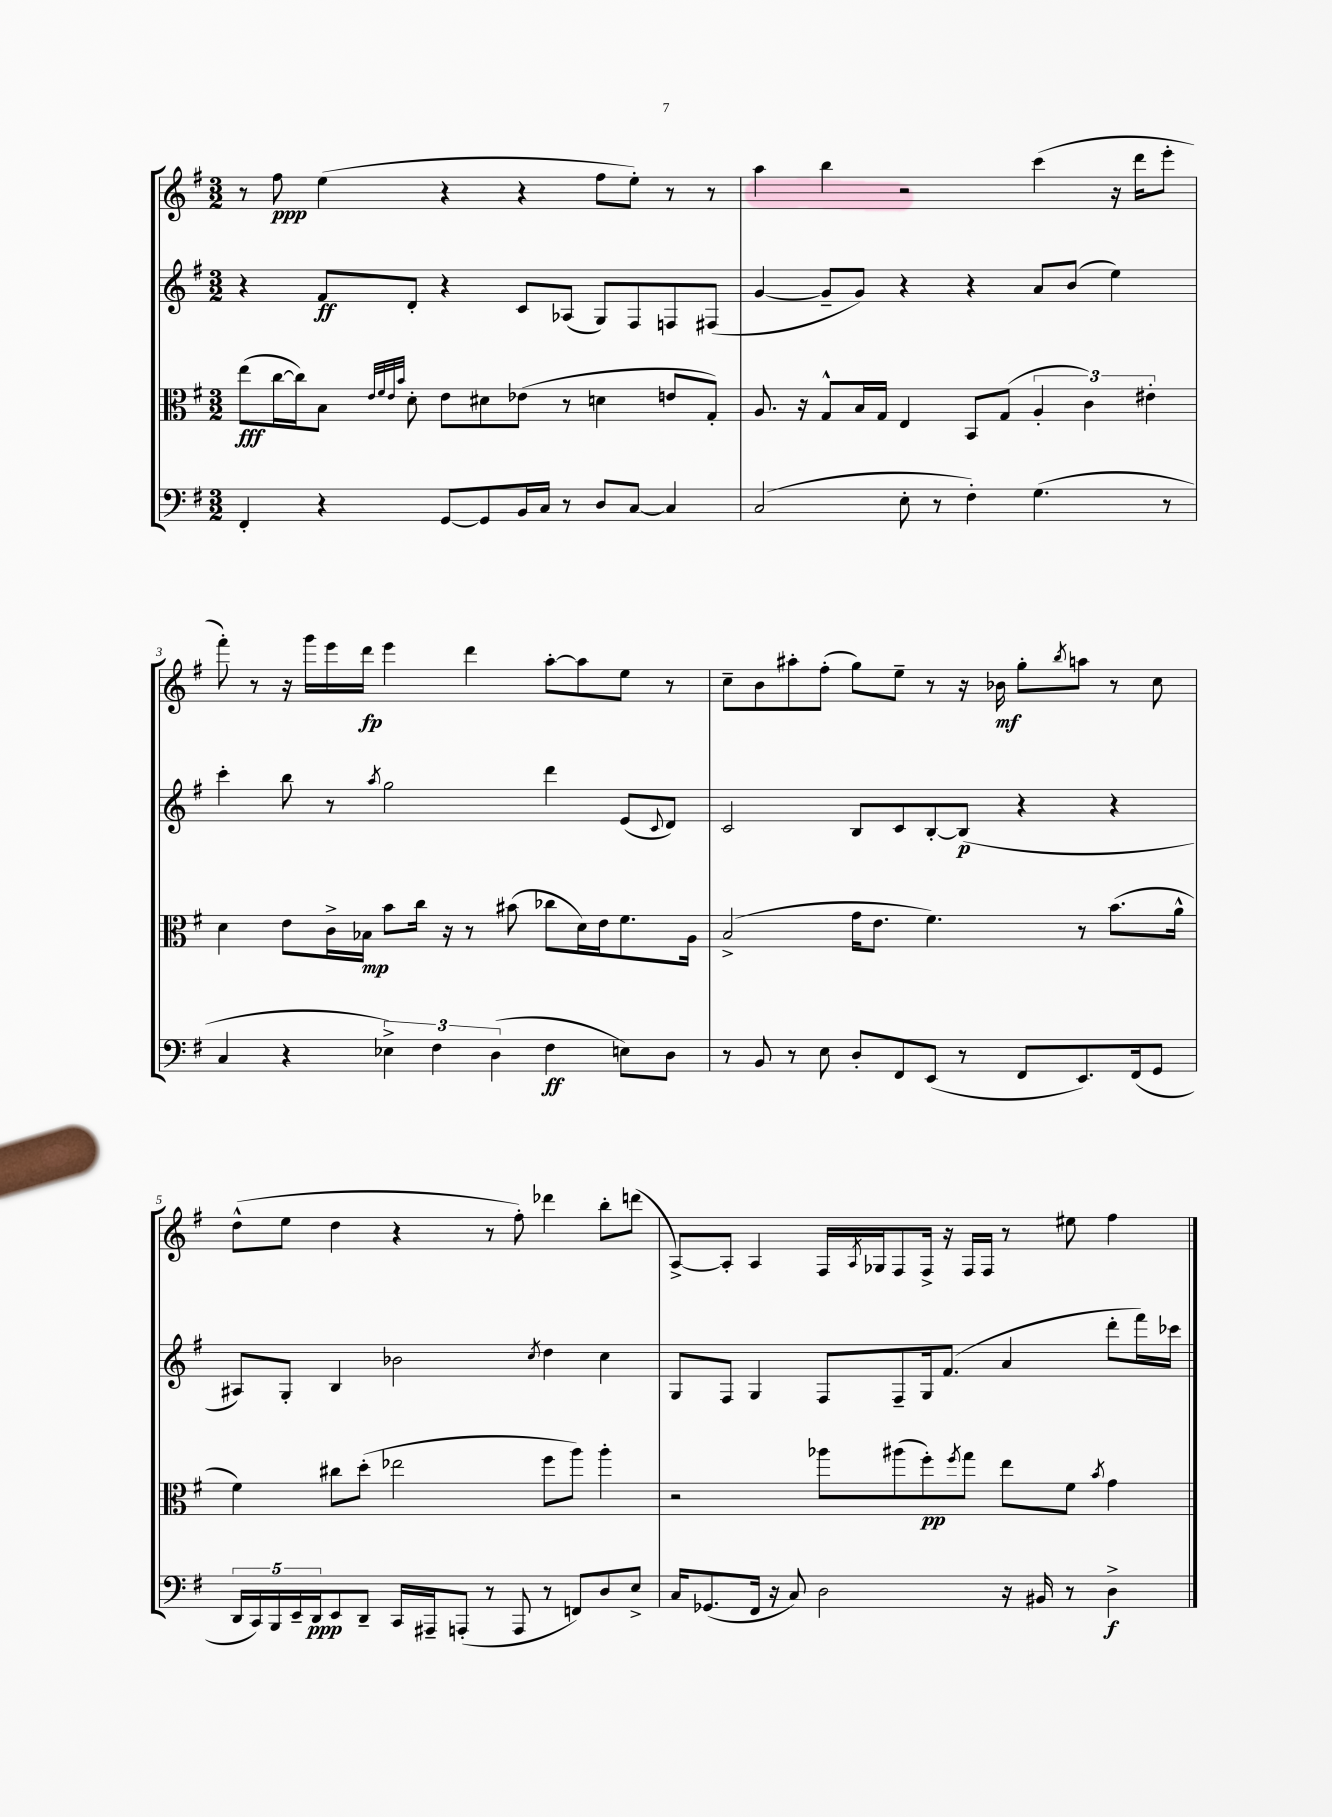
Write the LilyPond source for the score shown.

<<
\new StaffGroup <<
\new Staff = "s0" {
    \clef treble \key g \major \numericTimeSignature \time 3/2
    r8 fis''8\ppp e''4( r4 r4 fis''8 e''8-.) r8 r8 |
    a''4 b''4 r2 c'''4( r16 d'''16 e'''8-. |
    fis'''8-.) r8 r16 g'''16 e'''16 d'''16\fp e'''4 d'''4 a''8~-. a''8 e''8 r8 |
    c''8-- b'8 ais''8-. fis''8-.( g''8) e''8-- r8 r16 bes'16\mf g''8-. \acciaccatura { b''8 } a''8 r8 c''8 |
    d''8-^( e''8 d''4 r4 r8 fis''8-.) des'''4 b''8-. d'''8( |
    a8~->) a8-. a4 fis16 \acciaccatura { a8 } ges16 fis8 fis16-> r16 fis16 fis16 r8 eis''8 fis''4 \bar "|." |
}
\new Staff = "s1" {
    \clef treble \key g \major \numericTimeSignature \time 3/2
    r4 fis'8\ff d'8-. r4 c'8 aes8( g8) fis8 f8 fis8( |
    g'4~ g'8-- g'8) r4 r4 a'8 b'8( e''4) |
    c'''4-. b''8 r8 \acciaccatura { a''8 } g''2 d'''4 e'8( \appoggiatura { c'8 } d'8) |
    c'2 b8 c'8 b8~-. b8\p( r4 r4 |
    ais8) g8-. b4 bes'2 \acciaccatura { c''8 } d''4 c''4 |
    g8 fis8 g4 fis8 fis8-- g16 fis'8.( a'4 d'''8-. fis'''16) ces'''16 \bar "|." |
}
\new Staff = "s2" {
    \clef alto \key g \major \numericTimeSignature \time 3/2
    e''8\fff( c''16~ c''16) b8 \grace { e'32 fis'32 e'32 b'32 } d'8-. e'8 dis'8 ees'8( r8 d'4 e'8 g8-.) |
    a8. r16 g8-^ b16 g16 e4 b,8 g8( \tuplet 3/2 { a4-. c'4) eis'4-. } |
    d'4 e'8 c'16-> bes16\mp b'8 c''16 r16 r8 bis'8( ces''8 d'16) e'16 fis'8. a16 |
    b2->( g'16 e'8. fis'4.) r8 b'8.( a'16-^ |
    fis'4) cis''8 d''8-.( ees''2 fis''8 a''8) a''4-. |
    r2 aes''8 ais''8( fis''8-.\pp) \acciaccatura { fis''8 } g''8 e''8 fis'8 \acciaccatura { b'8 } g'4 \bar "|." |
}
\new Staff = "s3" {
    \clef bass \key g \major \numericTimeSignature \time 3/2
    fis,4-. r4 g,8~ g,8 b,16 c16 r8 d8 c8~ c4 |
    c2( e8-. r8 fis4-.) g4.( r8 |
    c4 r4 \tuplet 3/2 { ees4->) fis4 d4( } fis4\ff e8) d8 |
    r8 b,8 r8 e8 d8-. fis,8 e,8( r8 fis,8 e,8.) fis,16( g,8 |
    \tuplet 5/4 { d,16 c,16) b,,16 e,16-- d,16\ppp } e,8 d,8-- c,16 ais,,16-- a,,8-.( r8 a,,8 r8 f,8) d8 e8-> |
    c16 ges,8.( fis,16 r16 c8) d2 r16 bis,16 r8 d4->\f \bar "|." |
}
>>
>>
